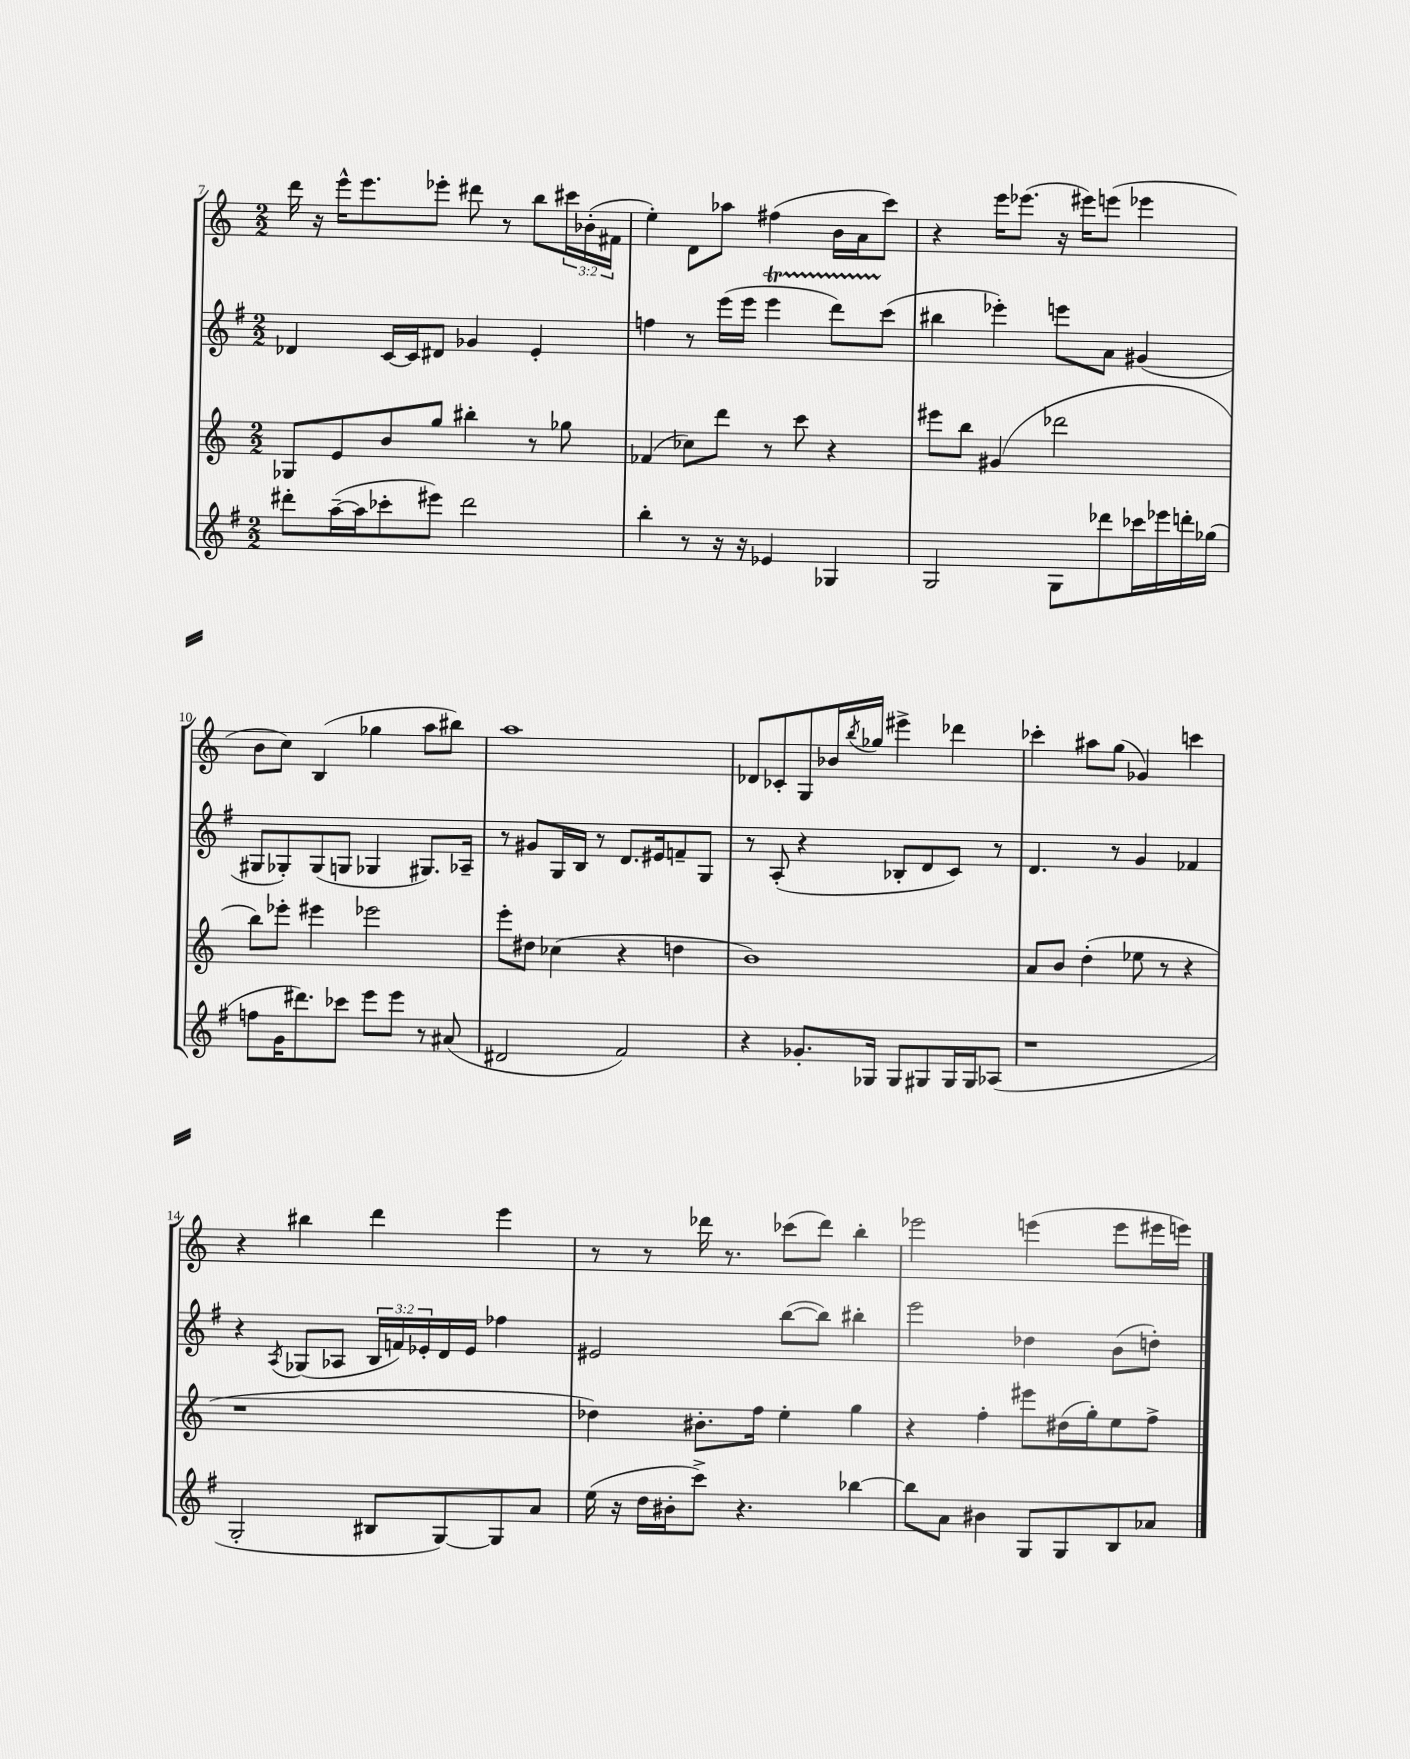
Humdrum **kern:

**kern	**kern	**kern	**kern
*part4	*part3	*part2	*part1
*staff4	*staff3	*staff2	*staff1
*clefG2	*clefG2	*clefG2	*clefG2
*k[f#]	*k[]	*k[f#]	*k[]
*M2/2	*M2/2	*M2/2	*M2/2
=7	=7	=7	=7
8ddd#X'\L	8G-X/L	4d-X/	16ddd\
.	.	.	16r
([16aa~\L	8e/	.	16eee^^\KL
16aa\J]	.	.	8.eee\
8ccc-X'\	8b/	[16c/LL	.
.	.	16c/J]	.
8eee#X\J)	8gg/J	8d#X/J	8eee-X'\J
2ddd#\	4bb#X'\	4g-X/	8ddd#X\
.	.	.	8r
.	8r	4e'/	8bb\L
.	8gg-X\	.	24ccc#X\L
.	.	.	(24b-X'\
.	.	.	24f#X\JJ
=8	=8	=8	=8
4bb'\	(4f-X/	4ffn\	4ee'\)
8r	8cc-X\L)	8r	8d\L
16r	8ddd\J	(16eee\LL	8aa-X\J
16r	.	16eee\JJ	.
4e-X/	8r	4eeeT\	(4ff#X\
.	8ccc\	.	.
4G-X/	4r	8dddTTT\L)	16b\LL
.	.	.	16a\J
.	.	(8ccc\J	8ccc\J)
=9	=9	=9	=9
2G/	8eee#X\L	4bb#X\	4r
.	8bb\J	.	.
.	(4g#X/	4eee-X'\)	16eee\KL
.	.	.	(8.eee-X\J
8G\L	2ddd-X\	8eeen\L	16r
.	.	.	16eee#X\KL)
8ddd-X\	.	8a\J	(8eeen\J
16ccc-X\L	.	(4g#X/	4eee-X\
16eee-X\	.	.	.
16dddn'\	.	.	.
(16gg-X\JJ	.	.	.
!!LO:LB:g=z
=10	=10	=10	=10
8ffn\L	8bb\L)	8G#X/L	8b\L
16g\K	8eee-X'\J	8G-X'/)	8cc\J)
8.ddd#X\)	.	.	.
.	4eee#X\	(8G-/	(4B/
8ccc-X\J	.	8Gn/J	.
8eee\L	2eee-X\	4G-X/	4gg-X\
8eee\J	.	.	.
8r	.	8.G#X/L)	8aa\L
(8a#X/	.	.	8bb#X\J)
.	.	16A-X~/Jk	.
=11	=11	=11	=11
2d#X/	8eee'\L	8r	1aa
.	8dd#X\J	8g#X/L	.
.	(4cc-X\	16G/L	.
.	.	16B/JJ	.
.	.	8r	.
2f#/)	4r	8.d/L	.
.	.	16e#X/k	.
.	4ddn\	8fn~/	.
.	.	8G/J	.
=12	=12	=12	=12
4r	1b)	8r	8d-X/L
.	.	(8A'/	8c-X'/
8.g-X'/L	.	4r	8G/
.	.	.	16b-X/L
.	.	.	8qbb/
16G-X/Jk	.	.	16gg-X/JJ
8G-/L	.	8B-X'/L	4eee#X^\
8G#X/	.	8d/	.
16G#/L	.	8c/J)	4ddd-X\
16G#/J	.	.	.
(8A-X/J	.	8r	.
=13	=13	=13	=13
1r	8a/L	4.d/	4ccc-X'\
.	8b/J	.	.
.	(4dd'\	.	8aa#X\L
.	.	8r	(8gg\J
.	8ee-X\	4g/	4g-X/)
.	8r	.	.
.	4r	4f-X/	4cccn\
!!LO:LB:g=z
=14	=14	=14	=14
2G'/	1r	4r	4r
.	.	8qA/	.
.	.	(8G-X/L	4bb#X\
.	.	8A-X/J	.
8B#X/L	.	24B/LL	4ddd\
.	.	24fn/)	.
.	.	24e-X'/	.
[8G/)	.	16d/	.
.	.	16e-/JJ	.
8G/]	.	4ff-X\	4eee\
8a/J	.	.	.
=15	=15	=15	=15
(16ee\	4dd-X\)	2e#X/	8r
16r	.	.	.
16dd\LL	.	.	8r
16b#X'\J	.	.	.
8ccc^\J)	8.b#X'\L	.	16ddd-X\
.	.	.	8.r
4.r	.	.	.
.	16ff\Jk	.	.
.	4ee'\	([8bb\L	(8ccc-X\L
.	.	8bb\J])	8ddd-\J)
[4bb-X\	4gg\	4bb#X'\	4bb'\
=16	=16	=16	=16
8bb-\L]	4r	2eee\	2eee-X\
8a\J	.	.	.
4b#X\	4ff'\	.	.
8G/L	8eee#X\L	4dd-X\	(4eeen\
8G/	(16dd#X\L	.	.
.	16gg'\J)	.	.
8B/	8ee\	(8b\L	8eee\L
8a-X/J	8ff^\J	8ddn'\J)	16eee#X\L
.	.	.	16eeen\JJ)
==	==	==	==
*-	*-	*-	*-
